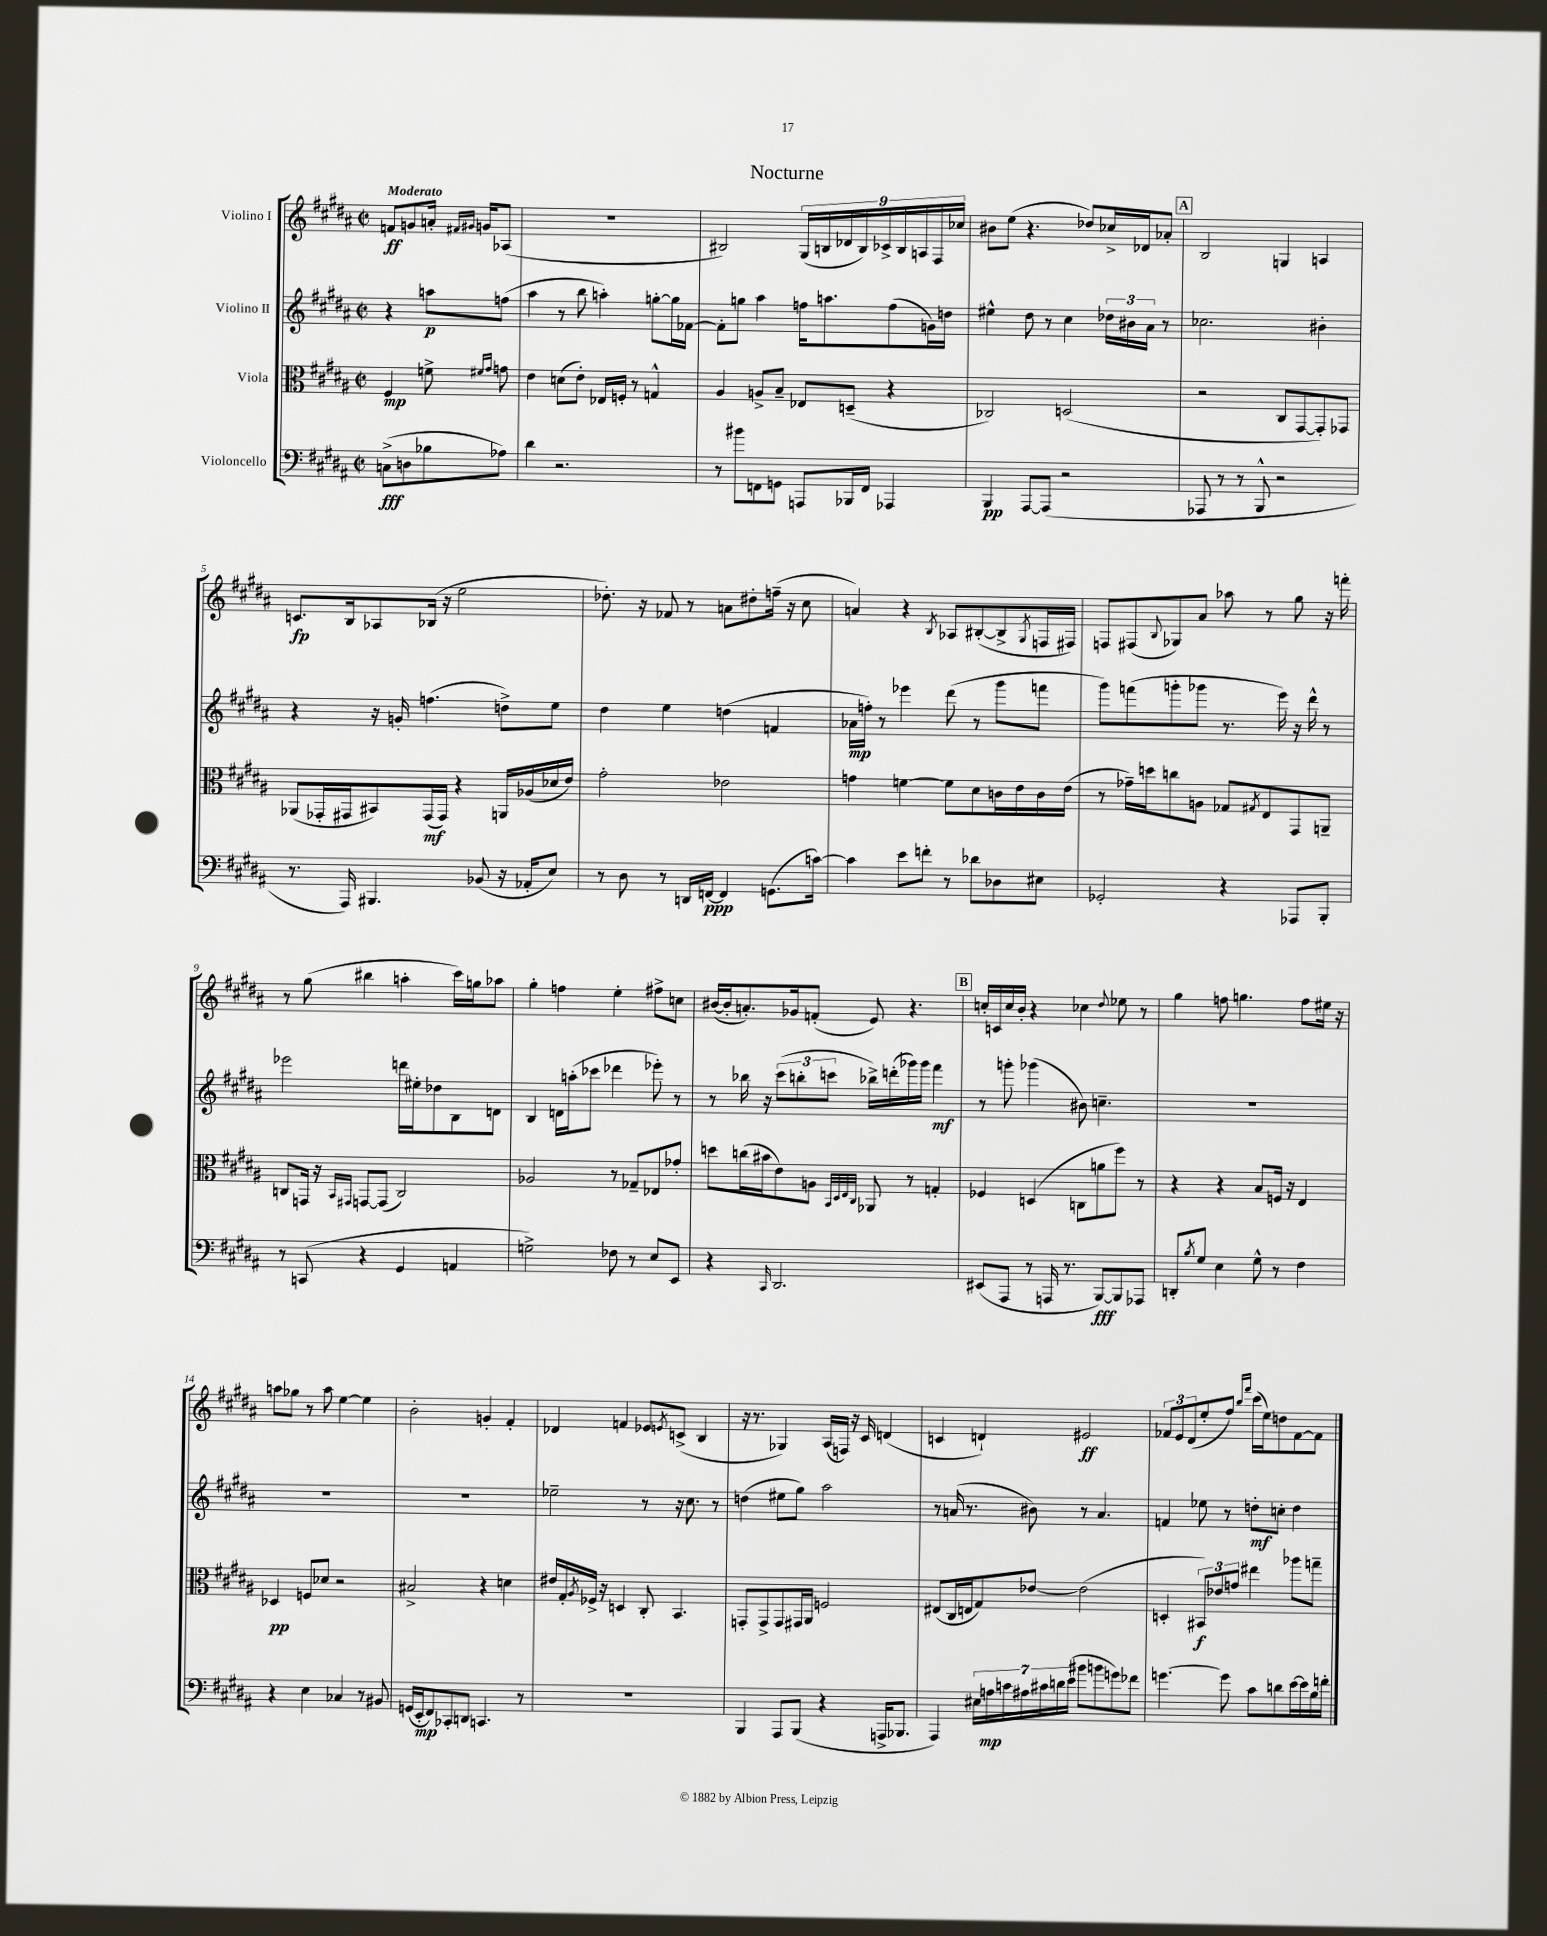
\header { title = "Nocturne" }
<<
\new StaffGroup <<
\new Staff = "s0" \with { instrumentName = "Violino I" } {
    \clef treble \key b \major \defaultTimeSignature \time 2/2 \partial 2 \tempo "Moderato"
    f'8\ff g'8 a'16-. \grace { fis'16 gis'16 } g'16 aes8( |
    R1 |
    bis2) \tuplet 9/8 { gis16( b16 des'16 b16) ces'16-> b16 a16 fis16 ces''16 } |
    bis'8 e''8( r4. des''8) ces''16-> des'16 aes'8-. |
    \mark \markup { \box "A" } b2 g4 a4 |
    c'8.\fp b16 aes8 bes16( r16 e''2 |
    des''8.-.) r16 fes'8 r8 a'8 dis''8-. f''16--( r16 cis''8 |
    a'4) r4 \acciaccatura { b8 } aes8 bis8~-.( bis8-> \acciaccatura { gis8 } f16 fis16) |
    f8 fis8( \appoggiatura { b8 } ges8) ais'8 aes''8 r8 gis''8 r16 f'''16-. |
    r8 gis''8( bis''4 a''4-. cis'''16) g''16 aes''8 |
    gis''4-. f''4 e''4-. fis''8-> c''8 |
    bis'16~( bis'16-. a'8.-.) ges'16 f'8-.( e'8) r4. |
    \mark \markup { \box "B" } c''16-. c'16 c''16 b'16-. r4 ces''4 \appoggiatura { dis''8 } ees''8 r8 |
    gis''4 f''8 g''4. f''8 eis''16 r16 |
    a''8 ges''8 r8 a''8 e''4~ e''4 |
    b'2-. g'4-. fis'4-. |
    des'4 f'4 ees'8 \acciaccatura { e'8 } c'8->( b4 |
    r16 r8. ges4) ais16( f16) r16 cis'16 d'4( |
    c'4 d'4-!) eis'2\ff |
    \tuplet 3/2 { fes'8 e'8 dis'8( } e''8-. fis''8) \grace { b''16 fis'''16 } cis'''16( e''16) d''8 fes'8~ fes'8 \bar "|." |
}
\new Staff = "s1" \with { instrumentName = "Violino II" } {
    \clef treble \key b \major \defaultTimeSignature \time 2/2 \partial 2
    r4 a''8\p f''8( |
    ais''4 r8 b''8 a''4-.) g''8~-. g''16 fes'16~ |
    fes'8-. g''8 ais''4 f''16 a''8. f''8( g'16) d''16 |
    eis''4-^ dis''8 r8 cis''4 \tuplet 3/2 { des''16 bis'16 ais'16 } r8 |
    \mark \markup { \box "A" } ces''2. bis'4-. |
    r4 r16 g'16-. f''4.( d''8->) e''8 |
    dis''4 e''4 d''4( f'4 |
    aes'16\mp f''16-.) r8 ees'''4 dis'''8( r8 gis'''8 f'''8 |
    gis'''8) f'''8( g'''8-. ges'''8 r8. e'''16) r16 dis'''16-^ r8 |
    ees'''2 d'''16 eis''16-. des''8 b8 d'8 |
    b4 d'16 a''16-.( ces'''8 des'''4 ees'''8-.) r8 |
    r8 bes''16 r16 \tuplet 3/2 { cis'''8( b''8-. c'''8 } bes''16->) d'''16-.( ges'''16) ges'''16 fis'''4\mf |
    \mark \markup { \box "B" } r8 g'''8-. ges'''4( bis'8) c''4.-- |
    R1 |
    R1 |
    R1 |
    ees''2-- r8 r16 cis''8. r8 |
    d''4( eis''8 gis''8) ais''2 |
    r8 a'16( r8. bis'8) r8 a'4. |
    f'4 ees''8 r8 d''8-.\mf c''8-. d''4 \bar "|." |
}
\new Staff = "s2" \with { instrumentName = "Viola" } {
    \clef alto \key b \major \defaultTimeSignature \time 2/2 \partial 2
    fis4\mp f'8-> \grace { fis'16 gis'16 } g'8 |
    e'4 d'8( e'8-.) ees16 f16-. r8 g4-^ |
    ais4 a8-> b8-- ees8 d8--( r4 |
    ces2) d2( |
    \mark \markup { \box "A" } r2 cis8 gis,8~ gis,8-.) ges,8 |
    aes,8( ges,16-. gis,16 bis,8) gis,16\mf( gis,16) r4 a,16 aes16( des'16 e'16) |
    gis'2-. ees'2 |
    g'4 f'4~ f'8 dis'8 c'16 e'16 c'16 e'16( |
    r8 ges'16--) d''16 c''8 a8 ges8 \acciaccatura { gis8 } e8 gis,8 a,8-- |
    c8 g,16 r16 \grace { b,16 gis,16 } g,8~ g,8( c2) |
    aes2 r8 ges8-- ees8 ges'8-. |
    d''8 c''16( bis'16 e'8) a8 \grace { b,32 dis32 e32 cis32 } aes,8 r8 g4-. |
    \mark \markup { \box "B" } fes4 d4( c8 a'8 fis''8) r8 |
    r4 r4 b8 f16 r16 e4 |
    des4\pp f8 des'8 r2 |
    bis2-> r4 d'4 |
    eis'16 gis16-. \acciaccatura { ais8 } fes16-> r16 d4 cis8-. b,4. |
    g,8-. g,8-> g,8 gis,16 ais,16 f2 |
    eis8( cis16 e16 gis8) ees'8~ ees'2( |
    d4-. \tuplet 3/2 { bis,8\f) ees'8 g'8 } eis''4 aes''8 g''8-- \bar "|." |
}
\new Staff = "s3" \with { instrumentName = "Violoncello" } {
    \clef bass \key b \major \defaultTimeSignature \time 2/2 \partial 2
    c8->\fff( d8 bes8 aes8) |
    dis'4 r2. |
    r8 bis'8 f,8 g,8 a,,8 bes,,16 f,16 aes,,4 |
    b,,4\pp ais,,8~ ais,,8( r2 |
    \mark \markup { \box "A" } aes,,8 r8 r8 b,,8-^ r2 |
    r8. ais,,16) bis,,4. bes,8( r16 aes,16-. e8) |
    r8 dis8 r8 d,16 f,16~\ppp f,4 g,8.( c'16~) |
    c'4 e'8 f'8-. r8 des'8 des8 eis8 |
    ges,2-. r4 aes,,8 b,,8-. |
    r8 c,8( r4 gis,4 a,4 |
    g2->) fes8 r8 e8 e,8 |
    r4 \grace { cis,16 } dis,2. |
    \mark \markup { \box "B" } eis,8( ais,,8 r8 a,,16 r8. b,,8~\fff) b,,8 aes,,8 |
    d,8-. \acciaccatura { b8 } gis8 e4 gis8-^ r8 fis4 |
    r4 e4 ces4 r8 bis,8 |
    g,16( e,16-.\mp fis,8) ces,8-. d,8 c,4. r8 |
    R1 |
    b,,4 ais,,8 b,,8( r4 a,,16-> bes,,8. |
    ais,,4) \tuplet 7/4 { eis16 a16\mp c'16 ais16 cis'16 d'16 e'16( } bis'8 b'8 g'8) fes'8 |
    g'4.~ g'8 cis'8 d'8 e'16~ e'16 b16 f'16-. \bar "|." |
}
>>
>>
